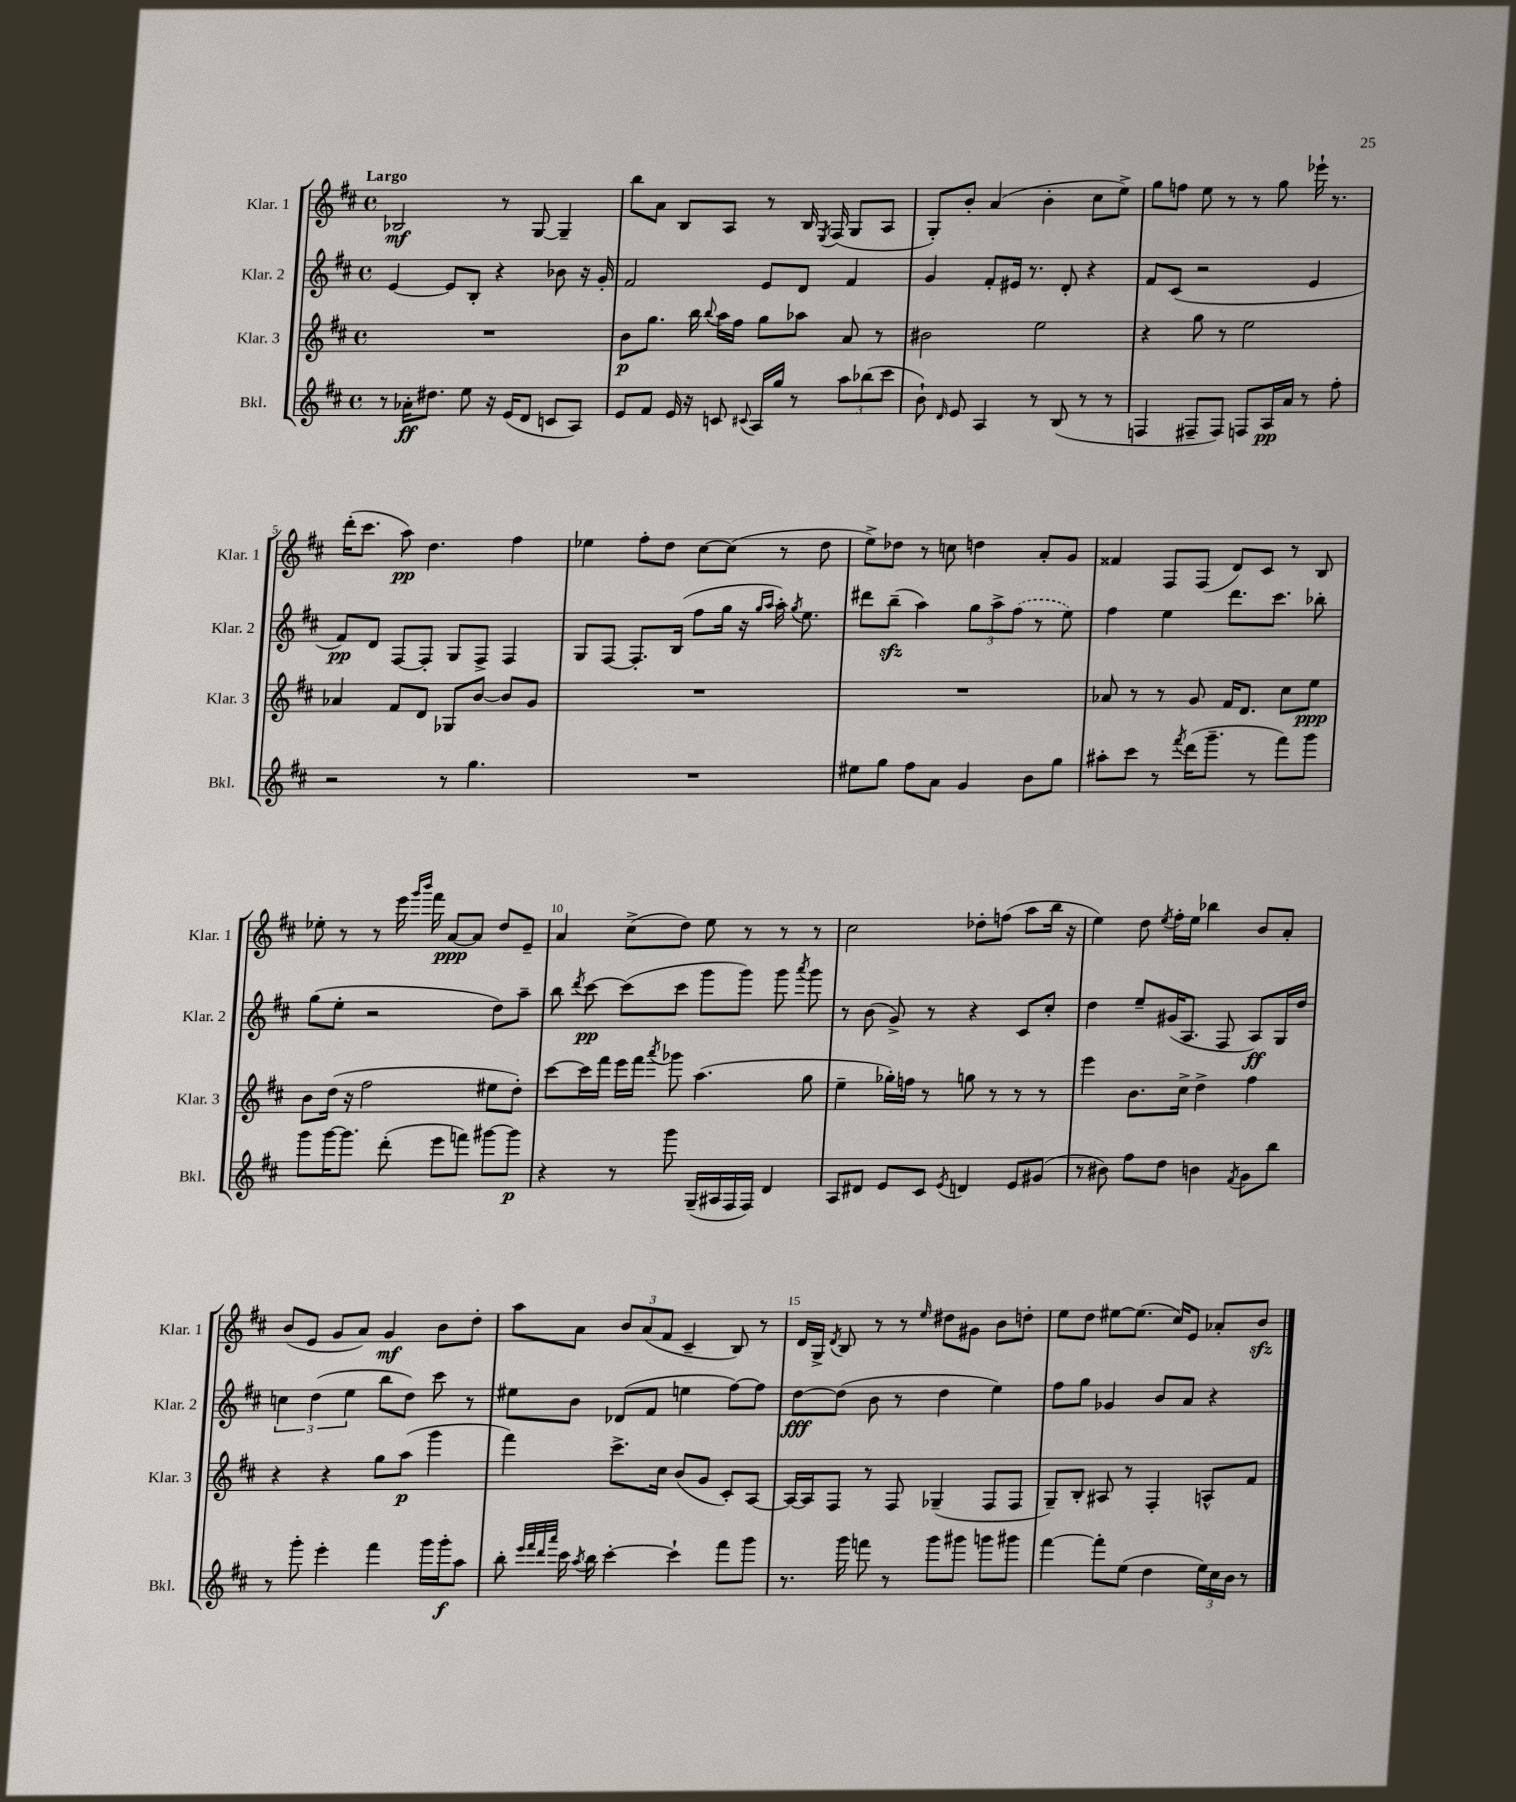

**kern	**kern	**kern	**kern
*staff4	*staff3	*staff2	*staff1
*clefG2	*clefG2	*clefG2	*clefG2
*k[f#c#]	*k[f#c#]	*k[f#c#]	*k[f#c#]
*M4/4	*M4/4	*M4/4	*M4/4
*met(c)	*met(c)	*met(c)	*met(c)
8r	1r	[4e	2B-
16a-'	.	.	.
8.dd#	.	.	.
.	.	8e]	.
8ee	.	8B'	.
16r	.	4r	8r
(16e	.	.	.
8d	.	.	[8G
8c	.	8b-	4G~]
8A)	.	16r	.
.	.	16g'	.
=	=	=	=
8e	8b	2f#	8bb
8f#	8.gg	.	8a
16e	.	.	8B
16r	16bb	.	.
.	8qqbb	.	.
8c	16aa	.	8A
.	16ff#	.	.
8qqc#	.	.	.
16A	8gg	8e	8r
16gg	.	.	.
8r	8aa-	8d	16B
.	.	.	8qE
.	.	.	(16F#
12aa	8a	4f#	8G
(12bb-	.	.	.
.	8r	.	8A
12ccc#	.	.	.
=	=	=	=
8b`)	2b#	4g	8G')
16qqd	.	.	.
8e	.	.	8b'
4A	.	8f#'	(4a
.	.	16e#	.
.	.	8.r	.
8r	2ee	.	4b'
(8B	.	8d'	.
8r	.	4r	8cc#
8r	.	.	8ee^)
=	=	=	=
4F	4r	8f#	8gg
.	.	(8c#	8ff
8F#~	8gg	2r	8ee
8F#)	8r	.	8r
8F	2ee	.	8r
16A	.	.	8gg
16a	.	.	.
8r	.	4e	16eee-`
.	.	.	8.r
8ff#'	.	.	.
=	=	=	=
2r	4a-	8f#)	(16ddd'
.	.	.	8.ccc#
.	.	8d	.
.	8f#	[8F#	8aa)
.	8d	8F#']	4.dd
8r	8G-	8G	.
4.gg	[8b	8F#^	.
.	8b]	4F#	4ff#
.	8g	.	.
=	=	=	=
1r	1r	8G	4ee-
.	.	[8F#	.
.	.	8.F#']	8ff#'
.	.	.	8dd
.	.	(16B	.
.	.	8ff#	[8cc#
.	.	16gg	(8cc#]
.	.	16r	.
.	.	16qqgg	.
.	.	16qqaa	.
.	.	16aa')	8r
.	.	8qgg	.
.	.	8.ee	.
.	.	.	8dd
=	=	=	=
8ee#	1r	8ddd#	8ee^)
8gg	.	(8bb~	8dd-
8ff#	.	4aa)	8r
8a	.	.	8cc
4g	.	12gg	4dd
.	.	12aa^	.
.	.	(12ff#	.
8b	.	8r	8a'
8gg	.	8ee)	8g
=	=	=	=
8aa#'	8a-	4ff#	4f##
8ccc#	8r	.	.
8r	8r	4ee	8F#
8qfff#	.	.	.
(16ddd	8g	.	(8F#
8.ggg~	.	.	.
.	16f#	8.ddd	8d)
.	8.d	.	.
8r	.	.	8c#
.	.	8.ccc#	.
8fff#)	8cc#	.	8r
8ggg	8ee	8bb-'	8B
=	=	=	=
8ggg	8b	(8gg	8ee-'
[16ggg	(16dd	8ee'	8r
8.ggg]	16r	.	.
.	2ff#	2r	8r
(8ddd'	.	.	16eee
.	.	.	16qqggg
.	.	.	16qqbbb
.	.	.	16fff#
8eee	.	.	[8a
8fff)	.	.	8a]
[8ggg#	8ee#	8dd)	8dd
8ggg#]	8dd')	8aa~	8e~
=	=	=	=
4r	[8ccc#	8bb	4a
.	.	8qddd	.
.	16ccc#]	[8ccc#	.
.	16fff#	.	.
8r	16eee	(8ccc#]	(8cc#^
.	16fff#	.	.
.	8qaaa	.	.
8ggg	8ggg-	8ccc#	8dd)
(16G~	(4.aa	8ggg	8ee
16A#	.	.	.
16F#	.	8ggg)	8r
16F#)	.	.	.
4d	.	8ggg	8r
.	.	8qaaa	.
.	8gg	8ggg	8r
=	=	=	=
8A	4ee~	8r	2cc#
8d#	.	(8b	.
8e	16gg-')	8g^)	.
.	16ff	.	.
8c#	8r	8r	.
8qe	.	.	.
4d	8gg	4r	8dd-'
.	8r	.	(8ff
8e	8r	8c#	8aa
(8g#	8r	8cc#'	16bb
.	.	.	16r
=	=	=	=
8r	4eee	4dd	4ee)
8b#)	.	.	.
8ff#	8.b	8ee~	8dd
.	.	.	8qee
8dd	.	(16g#	16ff#'
.	16cc#^	8.A	16ee
4b	4dd^	.	4bb-
.	.	8F#	.
8qf#	.	.	.
8g	4ff#	8A)	8b
8bb	.	16G	8a'
.	.	16dd	.
=	=	=	=
8r	4r	6cc	(8b
8ggg'	.	.	8e
.	.	(6dd	.
4eee'	4r	.	8g
.	.	6ee	.
.	.	.	8a)
4fff#	8gg	8bb	4g
.	(8aa	8dd)	.
16ggg	4ggg	8ccc#	8b
16ggg'	.	.	.
8aa	.	8r	8dd'
=	=	=	=
8bb'	4fff#)	8ee#	8aa
32qqeee	.	.	.
32qqfff#	.	.	.
32qqddd	.	.	.
32qqaaa	.	.	.
16ccc#	.	8b	8a
8qaa	.	.	.
16bb	.	.	.
[4ccc#'	8.ccc#^	(8d-	12b
.	.	.	(12a
.	.	8f#	.
.	.	.	12f#
.	16cc#	.	.
4ccc#`]	(8b	4ee	4c#~
.	8g	.	.
8fff#	8c#')	[8ff#)	8B)
8ggg	[8A	8ff#]	8r
=	=	=	=
8.r	16A_	[8dd	16d
.	16A]	.	16G^
.	.	.	8qd
.	8F#	(8dd]	8B
16ggg	.	.	.
8fff	8r	8b	8r
8r	8F#	8r	8r
.	.	.	16qqee
8ggg	(4G-~	4dd	8dd#
8ggg#	.	.	8g#
8ggg	8F#	4ee)	8b
8ggg#	8F#	.	8dd'
=	=	=	=
[4fff#	8G~)	8ff#	8ee
.	8B'	8gg	8dd
8fff#']	8A#	4g-	[8ee#
(8ee	8r	.	(8.ee#]
4dd	4F#'	8b	.
.	.	.	16cc#)
.	.	8a	8e
24ee)	8A^^	4r	8a-'
24cc#	.	.	.
24b	.	.	.
8r	8f#	.	8b
==	==	==	==
*-	*-	*-	*-
